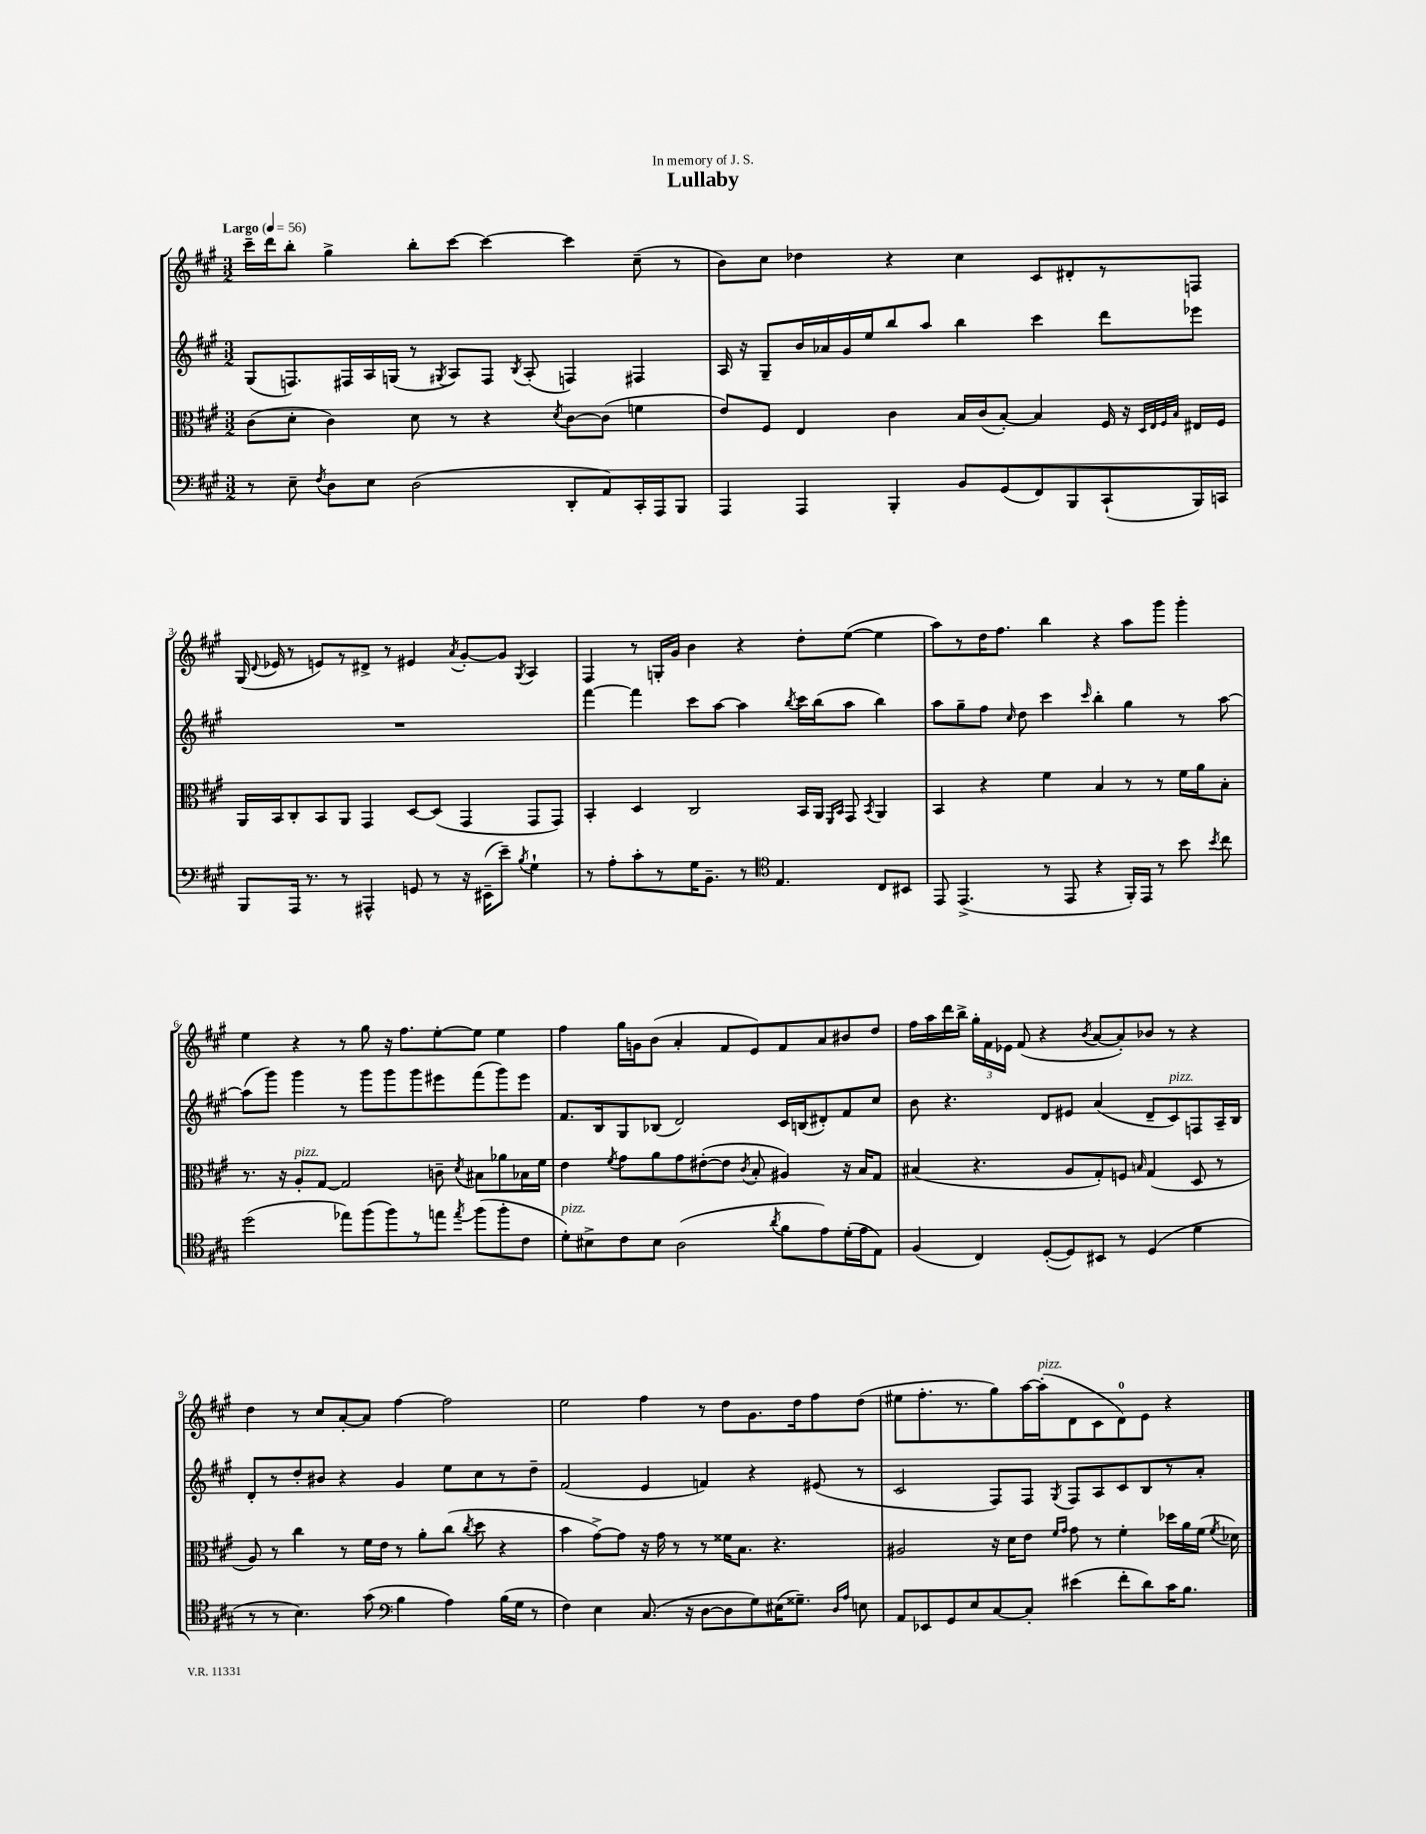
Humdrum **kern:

**kern	**kern	**kern	**kern
*staff4	*staff3	*staff2	*staff1
*clefF4	*clefC3	*clefG2	*clefG2
*k[f#c#g#]	*k[f#c#g#]	*k[f#c#g#]	*k[f#c#g#]
*M3/2	*M3/2	*M3/2	*M3/2
*MM56	*MM56	*MM56	*MM56
8r	(8c#	(8G#	16ccc#~
.	.	.	16ddd
8E~	8d'	8.F)	8bb'
8qF#	.	.	.
8D	4c#)	.	4gg#^
.	.	16F#	.
8E	.	16A	.
.	.	(16G	.
(2D	8d	8r	8bb'
.	.	8qG#	.
.	8r	8A)	[8ccc#
.	4r	8F#	4ccc#_
.	.	8qB	.
.	.	(8A'	.
.	8qd	.	.
8DD'	[8c#	4F)	4ccc#]
8AA)	(8c#]	.	.
16CC#'	4f	4F#	(8cc#~
16AAA	.	.	.
8BBB	.	.	8r
=	=	=	=
4AAA	8e)	16A	8b)
.	.	16r	.
.	8F#	8G#~	8cc#
4AAA	4E	16b	4dd-
.	.	16a-	.
.	.	16g#	.
.	.	16ee	.
4BBB'	4c#	8bb	4r
.	.	8aa	.
8BB	16B	4bb	4cc#
.	(16c#	.	.
(8GG#	[8B')	.	.
8FF#)	4B]	4ccc#	8c#
8BBB	.	.	8d#'
(8CC#`	16F#	8ddd	8r
.	16r	.	.
.	32qqD	.	.
.	32qqE	.	.
.	32qqF#	.	.
.	32qqB	.	.
16BBB)	16E#	8eee-	8F
16CC	16F#	.	.
=	=	=	=
8BBB	16AA	1.r	(16G#
.	.	.	8qqd
.	16BB	.	16e-
16AAA	8C#'	.	8r
8.r	.	.	.
.	8BB	.	8e)
8r	8AA	.	8r
4AAA#^^	4GG#	.	8d#^
.	.	.	8r
8GG	[8D	.	4e#
8r	(8D]	.	.
.	.	.	8qa
16r	4GG#	.	[8g#'
(16EE#~	.	.	.
8e~)	.	.	8g#]
8qB	.	.	8qG#
4G#`	8GG#	.	4A
.	8GG#)	.	.
=	=	=	=
8r	4BB'	[4fff#	4F#
8A'	.	.	.
8c#'	4D	4fff#]	8r
8r	.	.	16G'
.	.	.	16g#
16G#	2C#	8ccc#	4b
8.BB~	.	.	.
.	.	[8aa	.
8r	.	4aa]	4r
*clefC4	*	*	*
4.E	.	.	.
.	.	8qbb	.
.	16BB	16ccc#	8dd'
.	16AA	(16bb	.
.	16qqFF#	.	.
.	16qqBB	.	.
.	8GG#	8aa	([8ee
.	8qBB	.	.
8C#	4AA	4bb)	4ee]
8BB#	.	.	.
=	=	=	=
8EE	4BB	8aa	8aa)
(4.EE^	.	8gg#~	8r
.	4r	8ff#	16dd
.	.	.	8.ff#
.	.	16qqcc#	.
.	.	8dd	.
8r	4f#	4ccc#	4bb
8EE	.	.	.
.	.	16qqccc#	.
4r	4B	4bb'	4r
16FF#')	8r	4gg#	8aa
16EE	.	.	.
8r	8r	.	8ggg#
8b	16f#	8r	4ggg#'
.	16a	.	.
8qb	.	.	.
8cc#	8B'	[8aa	.
=	=	=	=
(2dd	8.r	(8aa]	4ee
.	.	8ggg#)	.
.	16r	.	.
.	8A'	4ggg#	4r
.	[8G#	.	.
8ee-)	2G#]	8r	8r
(8ff#	.	8ggg#	8gg#
8ff#)	.	8ggg#	16r
.	.	.	8.ff#
8r	.	8ggg#	.
8ee	8c~	8eee#	[8ee'
8qee	8qd	.	.
(8ff#	8B#	(8fff#	8ee]
8ff#'	8a-	8ggg#)	4ee
8c#	16B-	8eee#	.
.	16f#	.	.
=	=	=	=
8d')	4e	8.f#	4ff#
8B#^	.	.	.
.	.	16B	.
.	8qf#	.	.
8c#	8g#	8G#	16gg#
.	.	.	16g
8B#	8a	(8B-	(8b
(2A	8g#	2d)	4a'
.	([8e#'	.	.
.	8e#]	.	8f#
.	8qc#	.	.
.	8B'	.	8e)
8qa	.	.	.
8f#	4A#)	16c#	8f#
.	.	(16B	.
8e)	.	8d#')	8a
(16d'	16r	8f#	8b#
16e	16B	.	.
8E)	8G#	8cc#	8dd
=	=	=	=
(4F#	(4B#	8b	16ff#
.	.	.	16aa
.	.	4.r	16ddd
.	.	.	16bb^
4C#)	4.r	.	24gg#'
.	.	.	24f#
.	.	.	24e-
.	.	.	(8f#
([8D'	.	8d	4r
8D])	8A	8e#	.
.	.	.	8qb
8BB#	8G#')	(4a	[8a
8r	8F	.	8a'])
.	16qqB	.	.
(4D	(4G#	8d~	8b-
.	.	8c#)	8r
4d	8D	8F	4r
.	8r	16A~	.
.	.	16B	.
=	=	=	=
8r	8A)	8d'	4dd
8r	8r	8r	.
4.B)	4cc#	8dd'	8r
.	.	8b#	8cc#
.	8r	4r	[8a'
(8g#	16f#	.	8a]
.	16e	.	.
*clefF4	*	*	*
4B	8r	4g#	[4ff#
.	8a'	.	.
4A)	(8cc#	8ee	2ff#]
.	8qcc#	.	.
.	8dd	8cc#	.
(16B	4r	8r	.
16G#	.	.	.
8r	.	8dd~	.
=	=	=	=
4F#)	4b	(2f#	2ee
4E	[8g#^)	.	.
.	8g#]	.	.
(8.C#	16r	4e	4ff#
.	16g#	.	.
.	8r	.	.
16r	.	.	.
[8D	8r	4f)	8r
8D]	16f##	.	8dd
.	8.B	.	.
8G#)	.	4r	8.g#
(16E#	4.r	.	.
8.G##~)	.	.	16dd
.	.	(8e#	8ff#
16qqD	.	.	.
16qqA	.	.	.
8E	.	8r	(8dd
=	=	=	=
8AA	2A#	2c#	8ee#
8EE-	.	.	8.ff#'
8GG#	.	.	.
.	.	.	8.r
8E	.	.	.
[8C#	16r	8F#)	8gg#)
.	16d	.	.
8C#']	8e	8F#	[16aa
.	.	.	(16aa']
.	16qqf#	.	.
.	16qqg#	8qG#	.
(4e#	8g#	8F#	8d
.	8r	8A	8c#
8f#'	4f#'	8c#	8d)
8d)	.	8B	8e
16c#	16dd-	8r	4r
8.B	16a	.	.
.	(16f#	8a'	.
.	8qf#	.	.
.	16d-)	.	.
==	==	==	==
*-	*-	*-	*-
